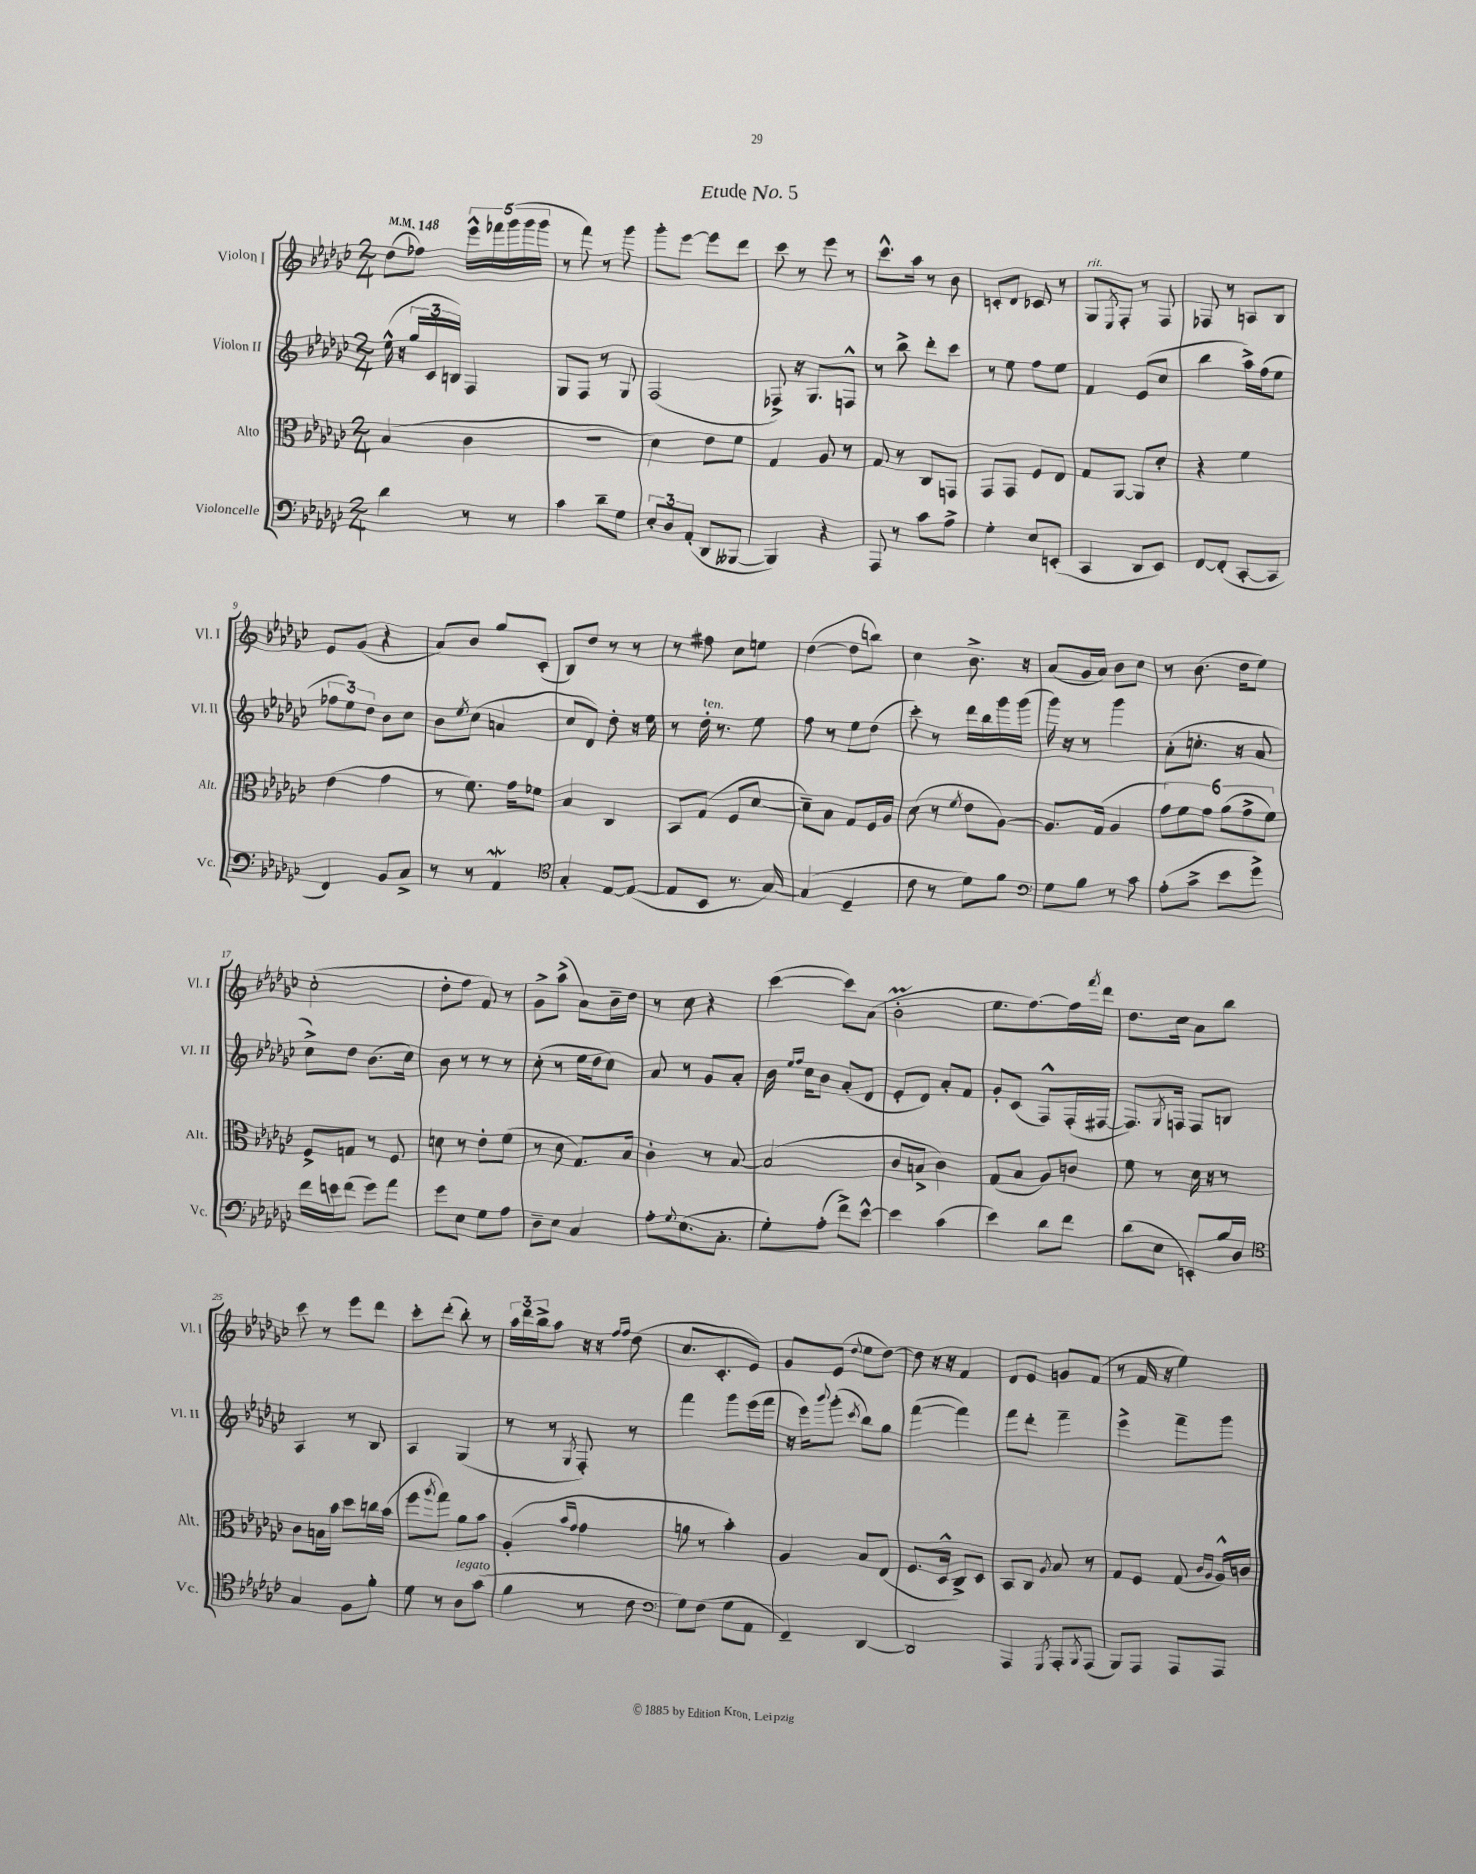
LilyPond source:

\header { title = "Etude No. 5" }
<<
\new StaffGroup <<
\new Staff = "s0" \with { instrumentName = "Violon I" shortInstrumentName = "Vl. I" } {
    \clef treble \key ges \major \numericTimeSignature \time 2/4 \tempo 4 = 148
    des''8( fes''8) \tuplet 5/4 { ees'''16-^ fes'''16 ges'''16( ges'''16 ges'''16 } |
    r8 f'''8) r8 ges'''8 |
    ges'''8-. ees'''8~ ees'''8 des'''8 |
    ces'''8 r8 ees'''8 r8 |
    ces'''8.-^ aes''16 r8 bes'8 |
    c'8-. des'8 ces'8 r8 |
    ges8^\markup { \italic "rit." } \acciaccatura { ees8 } f8-. r8 f8 |
    fes8 r8 a8 bes8 |
    ees'8 ges'8( r4 |
    aes'8) bes'8 ges''8 ces'8-.( |
    bes8) des''8 r8 r8 |
    r8 fis''8 ces''8 e''8 |
    des''4~( des''8 b''8) |
    ces''4 bes'8.-> r16 |
    aes'8( ges'16 aes'16) bes'8 ces''8 |
    r8 bes'8.( des''16 ees''8) |
    ces''2-.( |
    des''8-. f''8 f'8) r8 |
    ges'8-> aes''8->( aes'8) bes'16-- des''16 |
    r8 ces''8 r4 |
    ces'''4~( ces'''8) aes'8( |
    bes'2-.\prall |
    ees''8. f''8.~) f''16 \acciaccatura { f'''8 } des'''16 |
    des''8. ces''16 aes'8 bes''8 |
    ces'''8 r8 ees'''8 des'''8 |
    ces'''8-. des'''8-.( bes''8-.) r8 |
    \tuplet 3/2 { aes''16 des'''16 bes''16-> } aes''8 r16 r16 \grace { f''16 f''16 } des''8( |
    ces''8. ces'8.-. ees'8) |
    ges'8 ees'8( \appoggiatura { des''8 } ees''8 des''8~) |
    des''8 r16 r16 f'4 |
    des'8 ees'8 g'8 f'8( |
    r8 f'16 r16 ees''4) \bar "|." |
}
\new Staff = "s1" \with { instrumentName = "Violon II" shortInstrumentName = "Vl. II" } {
    \clef treble \key ges \major \numericTimeSignature \time 2/4
    ees''16-^( r16 \tuplet 3/2 { ges''16 ces'16 b16) } f4 |
    ges8 f8 r8 ges8 |
    f2( |
    fes8->) r16 ges8. f8-^ |
    r8 bes''8-> des'''8-. ces'''8 |
    r8 ees''8 f''8 ees''8 |
    f'4 ees'8( ces''8 |
    bes''4 aes''16->) f''16( ees''8 |
    \tuplet 3/2 { fes''8 ees''8) des''8 } bes'8 ces''8 |
    bes'8 \acciaccatura { ees''8 } ces''8( a'4 |
    ces''8 des'8) des''8-. r16 ees''16 |
    r8 des''16-.^\markup { \italic "ten." } r8. ees''8 |
    f''8 r8 ees''8 des''8( |
    ces'''8-.) r8 des'''16 bes''16 ges'''16 ges'''16( |
    ges'''16) r16 r8 ges'''4 |
    aes'8-.( c''8.-. r16 aes'8 |
    ces''8->) des''8 bes'8.( ces''16) |
    bes'8 r8 r8 r8 |
    ces''8-.( r8 ees''16 des''16 ces''8) |
    aes'8 r8 ges'8 aes'8-. |
    bes'16 \grace { ees''16 f''16 } ces''16 bes'8 aes'8-.( des'8 |
    ees'8-. des'8) aes'8-. f'8 |
    ges'8-. ces'8( f8-^) f16-.( fis16~ |
    fis8.) \acciaccatura { ges8 } f16 f8 b8 |
    aes4 r8 bes8 |
    aes4 ges4( |
    r8 r8 \acciaccatura { ges8 } f8-.) r8 |
    f'''4 ges'''8 ees'''16( f'''16 |
    r16 ees'''16) \appoggiatura { bes'''8 } ges'''8-.( \acciaccatura { ces'''8 } bes''8) ges''8 |
    f'''4~( f'''4) |
    f'''8 des'''8-. f'''4-- |
    ees'''4-> f'''8-- ges'''8 \bar "|." |
}
\new Staff = "s2" \with { instrumentName = "Alto" shortInstrumentName = "Alt." } {
    \clef alto \key ges \major \numericTimeSignature \time 2/4
    bes4( ces'4 |
    r2 |
    des'4) ees'8 f'8 |
    ges4 aes8 r8 |
    ges8 r8 ces8 g,8 |
    ges,8 ges,8 f8 ees8 |
    ges8 aes,8~ aes,8 des'8-. |
    r4 f'4 |
    ees'4( ges'4 |
    r8 f'8.) ges'16 fes'8 |
    bes4 ces4 |
    bes,8 ges8( f8 des'8~ |
    des'8--) bes8 ges8 f16 aes16 |
    des'8( r8 \acciaccatura { f'8 } ees'8 aes8~) |
    aes8. ges16( aes4 |
    \tuplet 6/4 { ges'8) f'8 ges'8 aes'8( ges'8-> f'8) } |
    f8-> g8 r8 f8 |
    d'8 r8 ees'8-. f'8( |
    r8 des'8 ges8.) bes16 |
    ces'4-. r8 bes8~ |
    bes2( |
    ces'8 b8-> ces'4) |
    ges8( bes8 aes8) c'8 |
    f'8 r8 des'16 r16 r8 |
    ces'8 b16 bes'16 des''8 c''16 bes'16( |
    f''8 \acciaccatura { aes''8 } ges''8) aes'8 bes'8 |
    aes4-.( \grace { bes'16 ges'16 } ges'4 |
    a'8 r8 bes'4-.) |
    aes4 bes8 ees8( |
    f8. des16-^ ces8->) des8 |
    bes,8 ces8 \acciaccatura { aes8 } bes8 r8 |
    ges8 f8 ges8( \grace { ces'16 aes16 } aes16-^) c'16 \bar "|." |
}
\new Staff = "s3" \with { instrumentName = "Violoncelle" shortInstrumentName = "Vc." } {
    \clef bass \key ges \major \numericTimeSignature \time 2/4
    des'4 r8 r8 |
    ces'4 des'8-- ges8 |
    \tuplet 3/2 { ees8-. des8 aes,8-.( } des,8 beses,,8~ |
    beses,,4) r4 |
    aes,,8 r8 ces'8 aes8-> |
    ges4-. ees8 e,8-.( |
    ces,4 des,8 ees,8) |
    f,8~ f,8-.( ces,8~-. ces,8 |
    f,4) bes,8 ces8-> |
    r8 r8 aes,4\mordent |
    \clef tenor ges4-. ees8~ ees8~( |
    ees8 bes,8 r8. ges16~) |
    ges4( des4-- |
    ces'8 r8 des'8) f'8 |
    \clef bass ges8 bes8 r8 ces'8 |
    aes8-.( ces'8-> ees'8 ges'8->) |
    f'16 e'16 f'8( ges'8) aes'8 |
    ges'8 ees8 ges8 aes8 |
    des8-- ees8 ces4 |
    aes8-. \appoggiatura { ges8 } ees8.( ces8.-. |
    ges8-.) aes8-.( f'8->) ees'8~-^ |
    ees'4 ces'4( |
    ees'4) des'8 f'8 |
    des'8( ees8 e,8-.) bes16 des16 |
    \clef tenor ges4 f8 f'8-. |
    des'8 r8 aes8^\markup { \italic "legato" } ges'8( |
    f'4 r8 ces'8 |
    \clef bass ges8) f8( ges8 aes,8 |
    f,4--) des,4~ |
    des,2 |
    aes,,4 \acciaccatura { ges,,8 } aes,,8-. \acciaccatura { bes,,8 } aes,,8( |
    bes,,8) aes,,8 aes,,8 aes,,8 \bar "|." |
}
>>
>>
